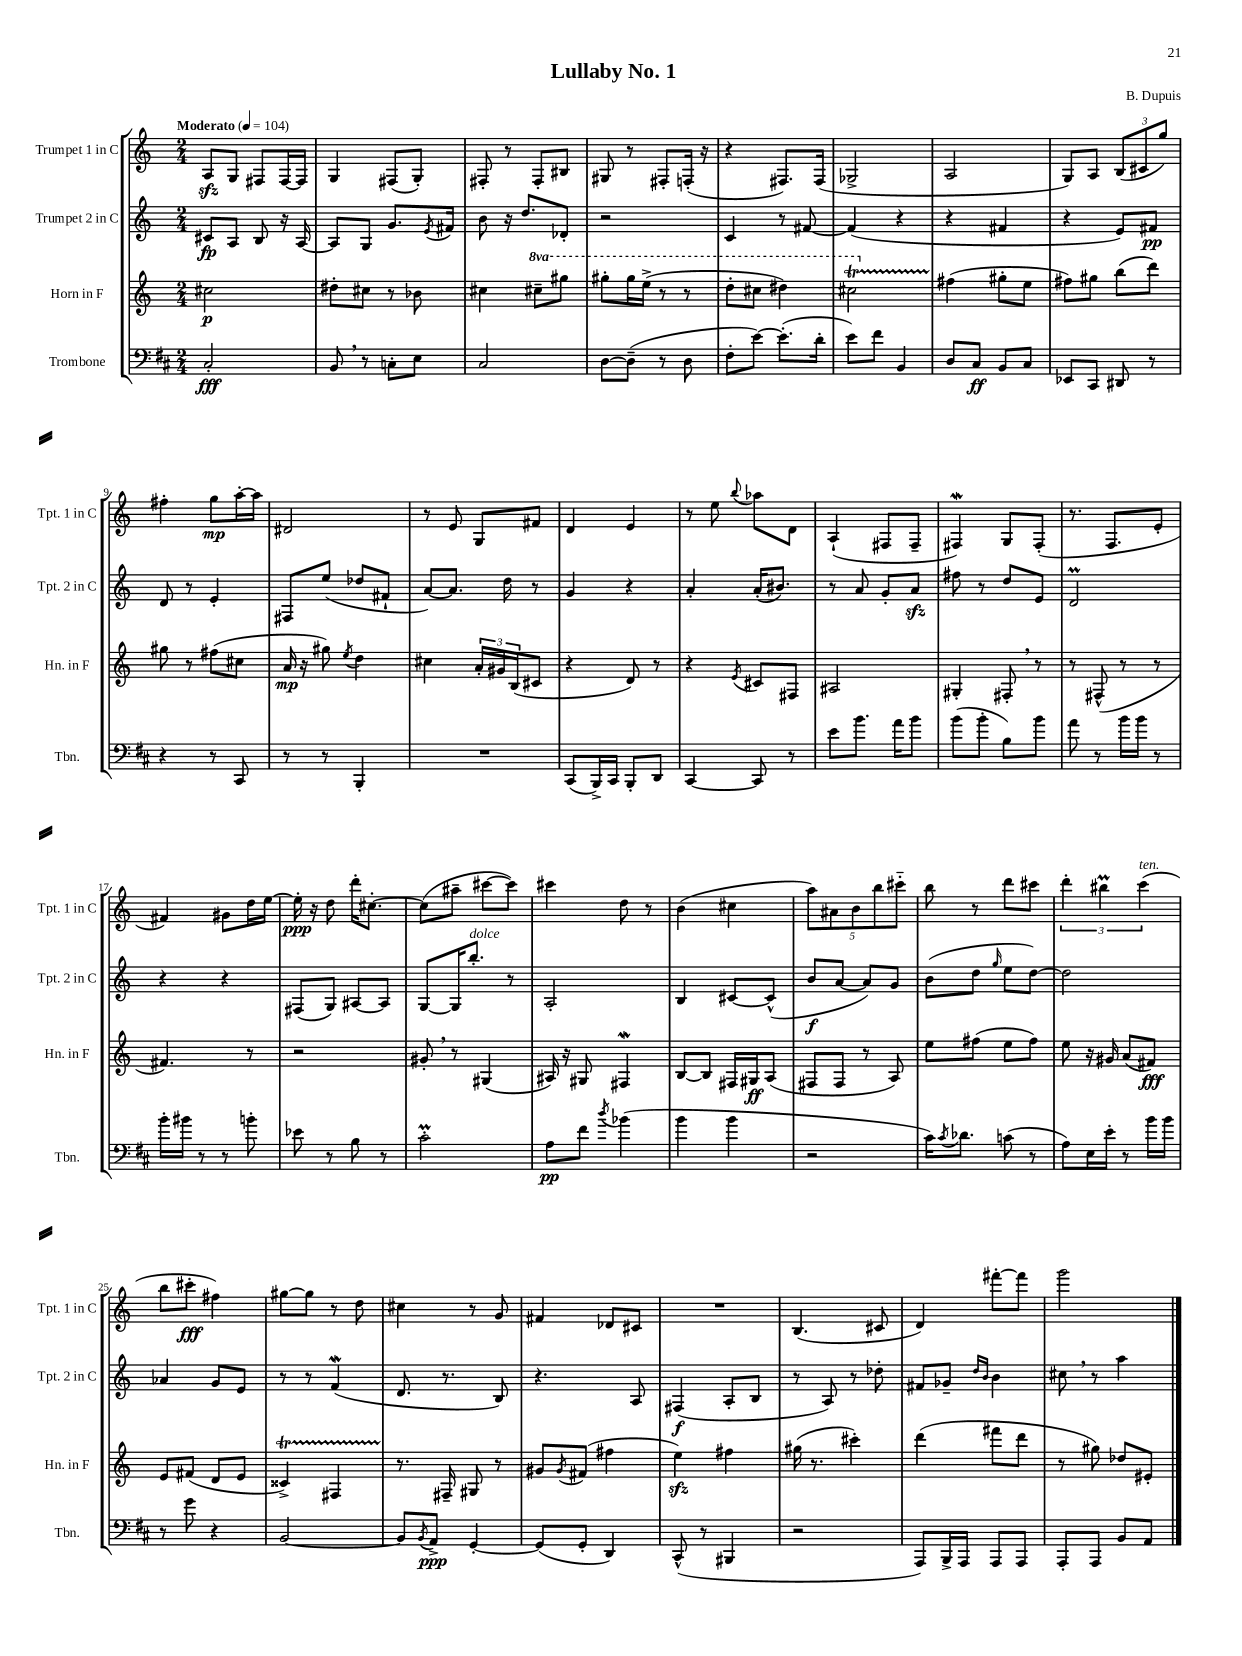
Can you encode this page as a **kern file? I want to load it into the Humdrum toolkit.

**kern	**kern	**kern	**kern
*staff4	*staff3	*staff2	*staff1
*clefF4	*clefG2	*clefG2	*clefG2
*k[f#c#]	*k[]	*k[]	*k[]
*M2/4	*M2/4	*M2/4	*M2/4
*MM104	*MM104	*MM104	*MM104
2C#'/	2cc#\	8c#/L	8A/L
.	.	8A/J	8G/J
.	.	8B/	8F#/L
.	.	16r	[16F#/L
.	.	[16A/	16F#/]JJ
=	=	=	=
8BB/	8dd#'\L	8A/]L	4G/
8r	8cc#\J	8G/J	.
8C'\L	8r	8.g/L	(8F#/L
8E\J	8b-\	.	8G'/J)
.	.	8qe/	.
.	.	16f#/Jk	.
=	=	=	=
2C#/	4cc#\	8b\	8F#'/
.	.	16r	8r
.	.	8.dd/L	.
.	8ccc#~\L	.	8F#'/L
.	8ggg#\J	8d-'/J	8B#/J
=	=	=	=
[8D\L	8ggg#'\L	2r	8G#/
(8D~\]J	16ggg#\L	.	8r
.	(16eee^\JJ	.	.
8r	8r	.	8F#'/L
8D\	8r	.	(16F'/Jk
.	.	.	16r
=	=	=	=
8F#'\L	8ddd'\L	4c/	4r
[8e\J)	8ccc#\J	.	.
(8.e'\]L	4ddd#\)	8r	8.F#/L)
.	.	[8f#/	.
16d'\Jk	.	.	(16F#/Jk
=	=	=	=
8e\L)	2ccc#\	(4f#/]	2G-^/
8f#\J	.	.	.
4BB/	.	4r	.
=	=	=	=
8D/L	(4ff#\	4r	2A/
8C#/J	.	.	.
8BB/L	8gg#'\L	4f#/	.
8C#/J	8ee\J	.	.
=	=	=	=
8EE-/L	8ff#\L)	4r	8G/L)
8CC#/J	8gg#\J	.	8A/J
8DD#/	(8bb\L	8e/L)	(12B/L
.	.	.	12c#/
8r	8ddd\J)	8f#/J	.
.	.	.	12gg/J)
=	=	=	=
4r	8gg#\	8d/	4ff#'\
.	8r	8r	.
8r	(8ff#\L	4e'/	8gg\L
8CC#/	8cc#\J	.	[16aa'\L
.	.	.	16aa\]JJ
=	=	=	=
8r	16a/	8F#/L	2d#/
.	16r	.	.
8r	8gg#\)	(8ee/J	.
.	8qee/	.	.
4BBB'/	4dd\	8dd-/L	.
.	.	8f#`/J	.
=	=	=	=
2r	4cc#\	[8a/L)	8r
.	.	8.a/]J	8e/
.	24a'/LL	.	8G/L
.	24g#/	.	.
.	.	16dd\	.
.	(24B/J	.	.
.	8c#/J	8r	8f#/J
=	=	=	=
(8CC#/L	4r	4g/	4d/
16BBB^/L)	.	.	.
16CC#/JJ	.	.	.
8BBB'/L	8d/)	4r	4e/
8DD/J	8r	.	.
=	=	=	=
[4CC#/	4r	4a'/	8r
.	.	.	8ee\
.	8qe/	.	8qqbb/
8CC#/]	8c#/L	(16a'/LK	8aa-\L
.	.	8.b#/J)	.
8r	8F#/J	.	8d\J
=	=	=	=
8e\L	2A#/	8r	(4A`/
8.b\J	.	8a/	.
.	.	8g'/L	8F#/L
16a\LK	.	.	.
8b\J	.	8a/J	8F#~/J
=	=	=	=
(8b\L	4G#'/	8ff#\	4F#/)
8b'\J	.	8r	.
8B\L)	8F#'/	8dd/L	8G/L
8b\J	8r	8e/J	(8F#'/J
=	=	=	=
8a\	8r	2d/	8.r
8r	(8F#^^/	.	.
.	.	.	8.F/L
16b\LL	8r	.	.
16b\JJ	.	.	.
8r	8r	.	8e'/J
=	=	=	=
16b'\LL	4.f#/)	4r	4f#/)
16b#\JJ	.	.	.
8r	.	.	.
8r	.	4r	8g#\L
8b'\	8r	.	16dd\L
.	.	.	[16ee\JJ
=	=	=	=
8e-\	2r	(8F#/L	16ee'\]
.	.	.	16r
8r	.	8G/J)	8dd\
8B\	.	[8A#/L	16ddd'\LK
.	.	.	[8.cc#'\J
8r	.	8A#/]J	.
=	=	=	=
2c#'\	8g#'/	[8G/L	(8cc#\]L
.	8r	16G/]K	8aa#~\J
.	.	8.bb'/J	.
.	(4G#/	.	[8ccc#\L
.	.	8r	8ccc#\]J)
=	=	=	=
8A\L	16A#/)	2A'/	4ccc#\
.	16r	.	.
8f#\J	8G#/	.	.
8qdd/	.	.	.
(4b-\	4F#/	.	8dd\
.	.	.	8r
=	=	=	=
4b\	[8B/L	4B/	(4b\
.	8B/]J	.	.
4b\	16F#/LL	[8c#/L	4cc#\
.	16G#/J	.	.
.	(8A/J	(8c#^^/]J	.
=	=	=	=
2r	8F#/L	8b/L	10aa\L)
.	.	.	10a#\
.	8F#/J	[8a/J	.
.	.	.	10b\
.	8r	8a/]L)	.
.	.	.	10bb\
.	8A/)	8g/J	.
.	.	.	10ccc#'~\J
=	=	=	=
16c#\LK)	8ee\L	(8b\L	8bb\
8qc#/	.	.	.
8.d-\J	.	.	.
.	(8ff#\J	8dd\J	8r
.	.	16qqgg/	.
(8c\	8ee\L	8ee\L	8ddd\L
8r	8ff#\J)	[8dd\J)	8ccc#\J
=	=	=	=
8A\L)	8ee\	2dd\]	6ddd'\
16E\L	16r	.	.
.	.	.	6bb#\
16e'\JJ	16g#/	.	.
8r	(8a/L	.	.
.	.	.	(6ccc\
16b\LL	8f#/J)	.	.
16b\JJ	.	.	.
=	=	=	=
8r	8e/L	4a-/	8bb\L
8g\	(8f#/J	.	8ccc#'\J
4r	8d/L	8g/L	4ff#\)
.	8e/J	8e/J	.
=	=	=	=
[2BB/	4c##^/)	8r	[8gg#\L
.	.	8r	8gg#\]J
.	4F#/	(4f/	8r
.	.	.	8dd\
=	=	=	=
8BB/]L	8.r	8.d/	4cc#\
8qBB/	.	.	.
8AA^/J	.	.	.
.	16F#~/	8.r	.
[4GG'/	8G#/	.	8r
.	8r	8B/)	8g/
=	=	=	=
(8GG/]L	8g#/L	4.r	4f#/
.	8qg#/	.	.
8GG'/J	(8f#/J	.	.
4DD/)	4ff#\	.	8d-/L
.	.	8A/	8c#/J
=	=	=	=
(8CC#^^/	4ee\)	(4F#/	2r
8r	.	.	.
4BBB#/	4ff#\	8A'/L	.
.	.	8B/J	.
=	=	=	=
2r	(16gg#\	8r	(4.B/
.	8.r	.	.
.	.	8A/)	.
.	4ccc#'\)	8r	.
.	.	8dd-'\	8c#/
=	=	=	=
8AAA/L)	(4ddd\	8f#/L	4d/)
16BBB^/L	.	8g-~/J	.
16AAA/JJ	.	.	.
.	.	16qqdd/LL	.
.	.	16qqb/JJ	.
8AAA/L	8fff#\L	4b\	[8fff#'\L
8AAA/J	8ddd\J	.	8fff#\]J
=	=	=	=
8AAA'/L	8r	8cc#\	2ggg\
8AAA/J	8gg#\)	8r	.
8BB/L	8dd-/L	4aa\	.
8AA/J	8e#'/J	.	.
==	==	==	==
*-	*-	*-	*-
